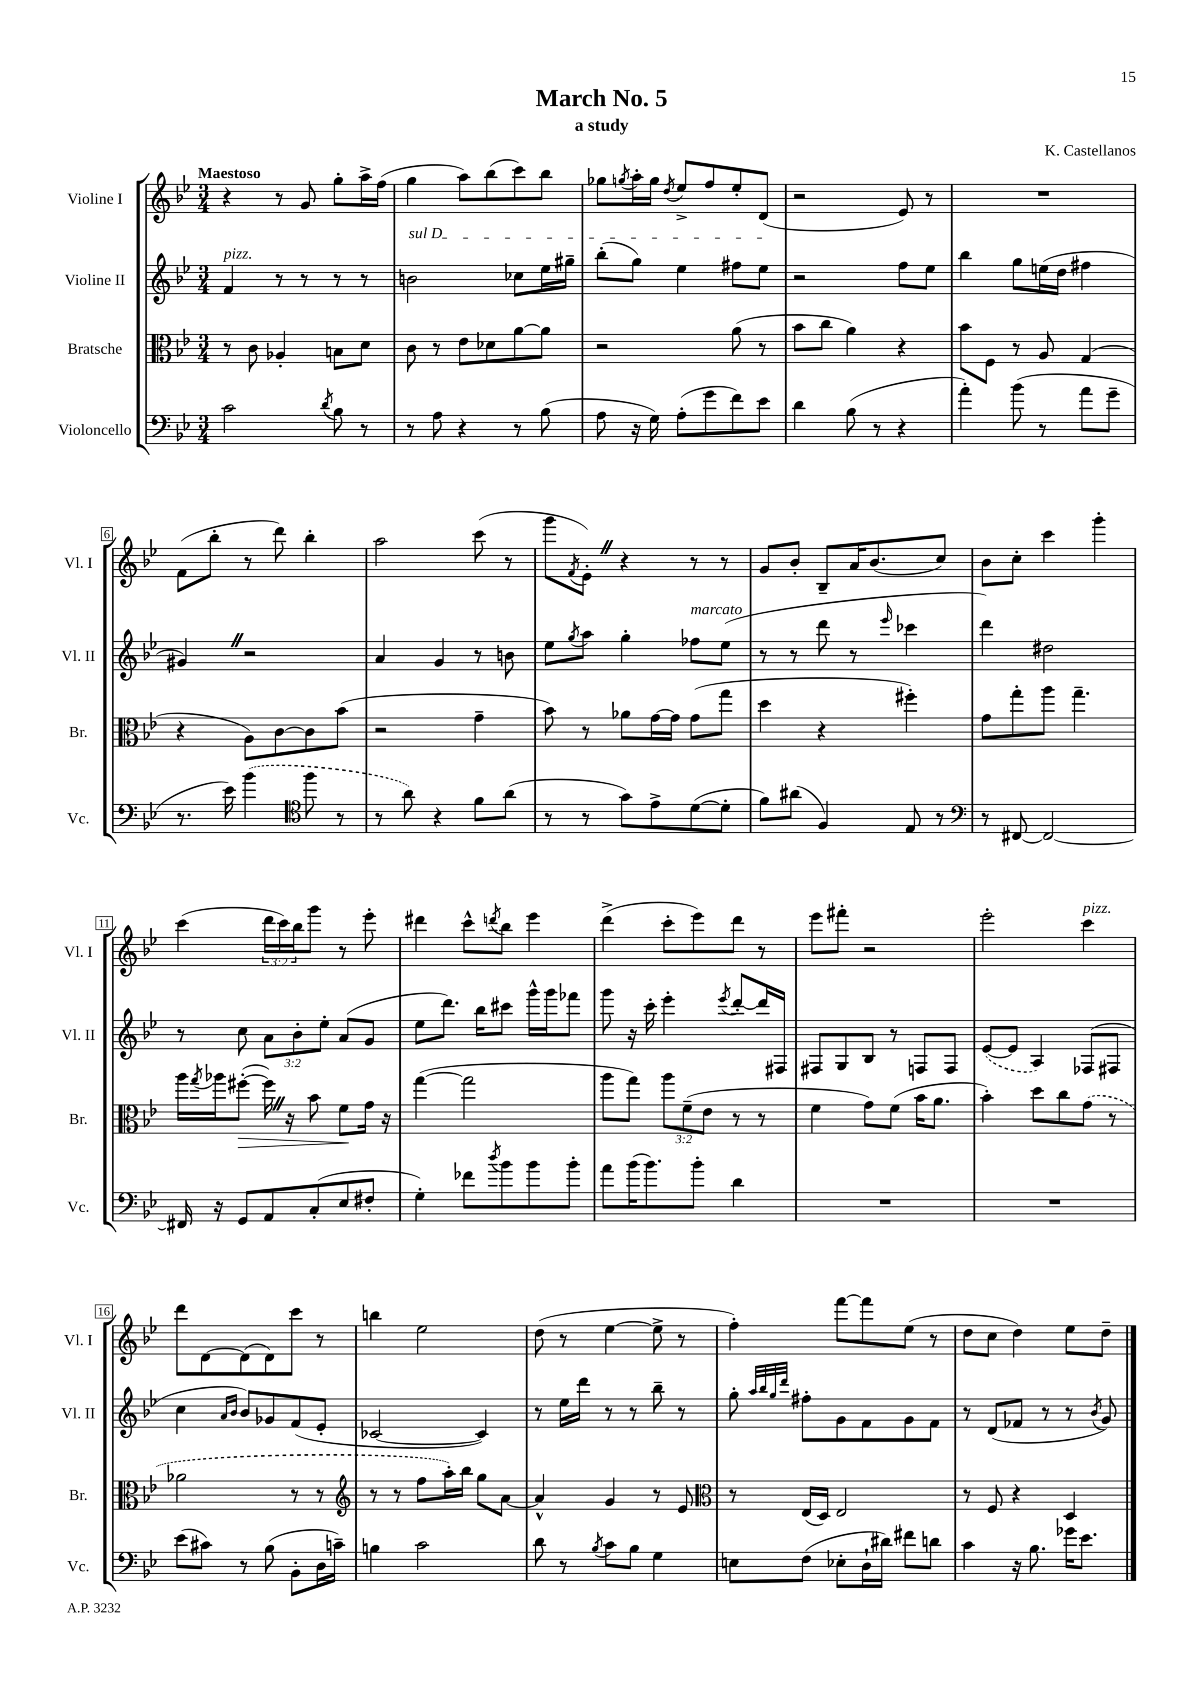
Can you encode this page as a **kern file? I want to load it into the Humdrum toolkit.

**kern	**kern	**kern	**kern
*staff4	*staff3	*staff2	*staff1
*clefF4	*clefC3	*clefG2	*clefG2
*k[b-e-]	*k[b-e-]	*k[b-e-]	*k[b-e-]
*M3/4	*M3/4	*M3/4	*M3/4
2c	8r	4f	4r
.	8c	.	.
.	4A-'	8r	8r
.	.	8r	8g
8qd	.	.	.
8B-	8B	8r	8gg'
8r	8d	8r	16aa^
.	.	.	(16ff
=	=	=	=
8r	8c	2b	4gg
8A	8r	.	.
4r	8e-	.	8aa)
.	8d-	.	(8bb-
8r	[8a	8cc-	8ccc)
(8B-	8a]	16ee-	8bb-
.	.	16gg#~	.
=	=	=	=
8A	2r	(8bb-'	8gg-
.	.	.	8qgg
16r	.	8gg)	16aa'
16G)	.	.	16gg
.	.	.	8qdd
(8A'	.	4ee-	8ee-^
8g	.	.	8ff
8f)	(8a	8ff#	8ee-'
8e-	8r	8ee-	(8d
=	=	=	=
4d	8b-	2r	2r
.	8cc	.	.
(8B-	4a)	.	.
8r	.	.	.
4r	4r	8ff	8e-)
.	.	8ee-	8r
=	=	=	=
4a')	8b-	4bb-	2.r
.	8F	.	.
(8b-	8r	8gg	.
8r	8A	(16ee	.
.	.	16dd	.
8a	(4G	4ff#	.
8g~	.	.	.
=	=	=	=
8.r	4r	4g#)	(8f
.	.	.	8bb-'
16e-)	.	.	.
(4b-	8A)	2r	8r
.	[8c	.	8ddd)
*clefC4	*	*	*
8ff	8c]	.	4bb-'
8r	(8b-	.	.
=	=	=	=
8r	2r	4a	2aa
8a)	.	.	.
4r	.	4g	.
8f	4g~	8r	(8ccc
(8a	.	8b	8r
=	=	=	=
8r	8b-)	8ee-	8ggg
.	.	8qgg	8qf
8r	8r	8aa	8e-')
8g)	8a-	4gg'	4r
8e-^	[16g	.	.
.	16g]	.	.
([8d	(8g	8ff-	8r
8d']	8gg	(8ee-	8r
=	=	=	=
8f)	4dd	8r	8g
(8a#	.	8r	8b-'
4F)	4r	8ddd	8B-~
.	.	8r	16a
.	.	.	(8.b-
.	.	16qqeee-	.
8E-	4ff#')	4ccc-	.
8r	.	.	8cc)
=	=	=	=
*clefF4	*	*	*
8r	8g	4ddd)	8b-
[8FF#	8gg'	.	8cc'
2FF#_	8aa	2dd#	4ccc
.	4.gg~	.	.
.	.	.	4ggg'
=	=	=	=
16FF#]	16aa	8r	(4ccc
.	8qgg	.	.
16r	16aa-	.	.
8GG	([8ff#'	8cc	.
8AA	16ff#])	12a	24ddd
.	.	.	24ccc)
.	16r	.	.
.	.	12b-'	24bb-
(8C'	8b-	.	8ggg
.	.	12ee-'	.
8E-	8f	(8a	8r
8F#'	16g	8g	8eee-'
.	16r	.	.
=	=	=	=
4G')	([4gg	8ee-	4ddd#
.	.	8.ddd)	.
8f-	2gg]	.	8ccc^^
.	.	16bb-	.
8qdd	.	.	8qddd
8b-	.	8ccc#	8bb-
8b-	.	16ggg^^	4eee-
.	.	16ggg	.
8b-'	.	8fff-	.
=	=	=	=
8a	8aa	8ggg	(4ddd^
(16b-	8gg)	16r	.
8.b-)	.	16ccc'	.
.	12aa	4eee-'	8ccc'
.	(12f~	.	.
8b-'	.	.	8eee-)
.	12e-	.	.
.	.	8qeee-	.
4d	8r	[8ddd'	8ddd
.	8r	16ddd]	8r
.	.	16F#	.
=	=	=	=
2.r	4f	8F#	8eee-
.	.	8G	8fff#'
.	8g)	8B-	2r
.	(8f	8r	.
.	16b-	8F	.
.	8.a	.	.
.	.	8F	.
=	=	=	=
2.r	4b-')	([8e-	2eee-'
.	.	8e-]	.
.	8dd	4A)	.
.	8cc	.	.
.	(8g	(8F-	4ccc
.	8r	8F#	.
=	=	=	=
(8e-	2a-	4cc	8ddd
8c#)	.	.	[8d
.	.	16qqa	.
.	.	16qqb-	.
8r	.	8b-)	(8d]
(8B-	.	8g-	8d)
8BB-'	8r	(8f	8ccc
16D	8r	8e-'	8r
16c~)	.	.	.
=	=	=	=
*	*clefG2	*	*
4B	8r	[2c-	4bb
.	8r	.	.
2c	8ff	.	2ee-
.	16aa')	.	.
.	16bb-	.	.
.	8gg	4c-])	.
.	[8a	.	.
=	=	=	=
8d	4a^^]	8r	(8dd
8r	.	16ee-	8r
.	.	16ddd	.
8qB-	.	.	.
8c	4g	8r	[4ee-
8B-	.	8r	.
4G	8r	8bb-~	8ee-^]
.	8e-	8r	8r
=	=	=	=
*	*clefC3	*	*
8E	8r	8gg'	4ff')
.	.	32qqaa	.
.	.	32qqbb-	.
.	.	32qqgg	.
.	.	32qqddd	.
(8F	(16E-	8ff#'	.
.	16D)	.	.
8E-'	2E-	8g	[8fff
16D`	.	8f	8fff]
16d#)	.	.	.
8f#	.	8g	(8ee-
8d	.	8f	8r
=	=	=	=
4c	8r	8r	8dd
.	8F	(8d	8cc
16r	4r	8f-	4dd)
8.B-	.	.	.
.	.	8r	.
16g-	4D	8r	8ee-
8.e-	.	.	.
.	.	8qb-	.
.	.	8g)	8dd~
==	==	==	==
*-	*-	*-	*-
